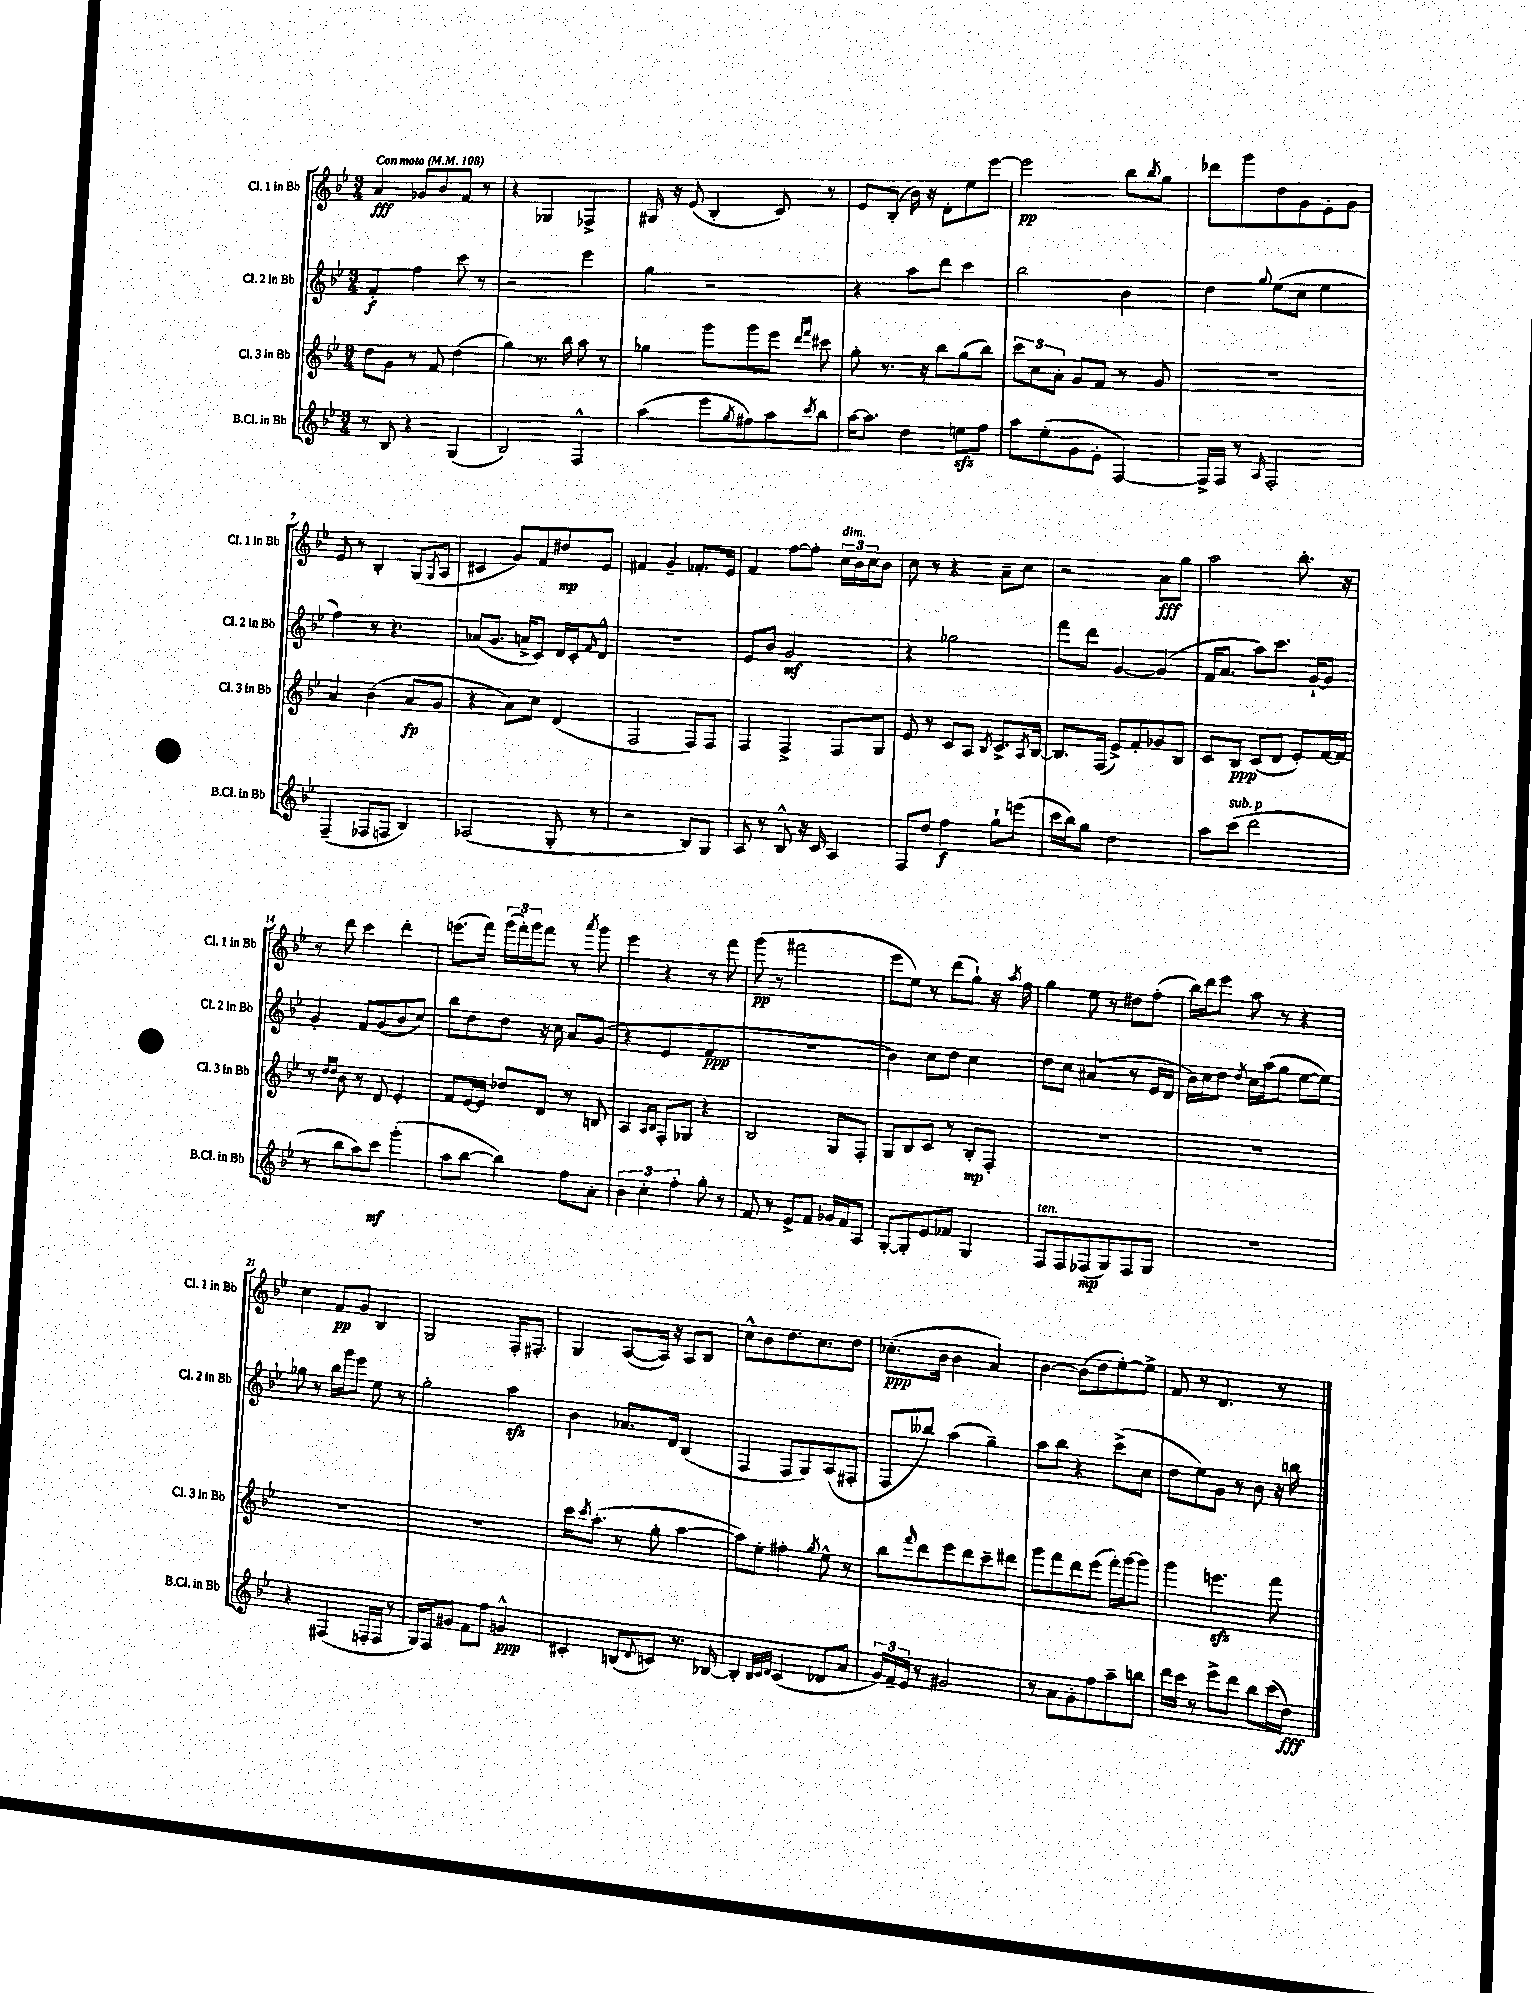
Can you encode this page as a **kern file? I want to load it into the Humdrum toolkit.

**kern	**kern	**kern	**kern
*staff4	*staff3	*staff2	*staff1
*clefG2	*clefG2	*clefG2	*clefG2
*k[b-e-]	*k[b-e-]	*k[b-e-]	*k[b-e-]
*M3/4	*M3/4	*M3/4	*M3/4
*MM108	*MM108	*MM108	*MM108
8r	8dd	4f'	4a
8B-	8g	.	.
4r	8r	4ff	8g-
.	8f	.	8b-
(4G	(4dd	8ccc	8f
.	.	8r	8r
=	=	=	=
2B-)	4gg)	2r	4r
.	8.r	.	4G-
.	16bb-	.	.
4F^^	8aa	4eee-	4F-^
.	8r	.	.
=	=	=	=
(4aa	4gg-	4gg	16G#
.	.	.	16r
.	.	.	(8e-
8eee-	8ggg	2r	4B-'
8qgg	.	.	.
8ff#)	8ggg	.	.
8aa	8eee-	.	8c)
.	16qqddd	.	.
8qccc	16qqfff	.	.
8bb-	8ccc#	.	8r
=	=	=	=
[16aa	8gg'	4r	8e-
8.aa]	.	.	.
.	8.r	.	(8B-'
4dd	.	8aa	16b-)
.	16r	.	16r
.	8bb-	8ddd	8d'
8ee	(8gg	4ccc	8ee-
8ff	8bb-)	.	[8eee-
=	=	=	=
8aa	12ccc	2bb-	2eee-]
.	12cc	.	.
(8ee-'	.	.	.
.	12a'	.	.
8g	8g	.	.
8e-'	8f	.	.
[4F)	8r	4b-	8bb-
.	.	.	8qbb-
.	8g	.	8gg
=	=	=	=
16F^]	2.r	4dd	8ddd-
16F	.	.	.
8r	.	.	8ggg
16qqA	.	8qqgg	.
2F'	.	(8ee-	8dd
.	.	8cc	8g
.	.	4ee-	8e-'
.	.	.	8g
=	=	=	=
(4F~	4a	4ff)	8e-
.	.	.	8r
8F-	(4b-	8r	4B-'
8F	.	4.r	.
4B-)	8a	.	(8G
.	.	.	8qG
.	8g	.	8A
=	=	=	=
(2A-	4r	(8a-	4c#
.	.	8.g	.
.	8a)	.	8g)
.	.	16a^	.
.	8cc	8c)	8f
8G'	(4d	16d	8dd#
.	.	16c'	.
.	.	16qqf	.
8r	.	8d^^	8e-
=	=	=	=
2r	2F	2.r	4f#
.	.	.	4g~
8B-)	8F)	.	8.f-'
8G	8F	.	.
.	.	.	16e-
=	=	=	=
8A	4F	8e-	4f
8r	.	8b-	.
8B-^^	4F^	2g	[8ff
16r	.	.	8ff']
16c	.	.	.
4A	8F	.	24cc
.	.	.	24b-
.	.	.	24cc
.	8G	.	8b-
=	=	=	=
8F	8e-	4r	8cc
8dd	8r	.	8r
4ff	8c	2gg-	4r
.	8A	.	.
.	8qB-	.	.
8gg`	8.c^	.	8a~
(8eee	.	.	8cc
.	8qA	.	.
.	[16B-	.	.
=	=	=	=
16ccc	8.B-]	8fff	2r
16bb-)	.	.	.
8gg	.	8ddd	.
.	(16F	.	.
2dd	8e-^)	[4g	.
.	8f'	.	.
.	8g-	(4g]	8a
.	8B-	.	8gg
=	=	=	=
8aa	8c	16f	2aa
.	.	8.a	.
(8ccc	8B-	.	.
2ddd	(8c	8aa)	.
.	8d	8.ccc	.
.	8e-')	.	8.bb-'
.	.	[16g`	.
.	[16f	8g]	.
.	16f]	.	16r
=	=	=	=
8r	8r	4g'	8r
.	16qqdd	.	.
.	16qqdd	.	.
8bb-	8b-	.	8ddd
8aa)	8r	8f	4ccc
8ccc	8d	(8g	.
(4ggg'	4e-'	8b-	4ddd'
.	.	8cc)	.
=	=	=	=
8aa	8f	8bb-	(8.eee
[8bb-	[16e-	8dd	.
.	16e-]	.	16fff)
4bb-])	8dd-	8dd	(24ggg
.	.	.	24fff')
.	.	.	24ggg
.	8d	16r	8fff
.	.	16cc	.
8ff	8r	8a	8r
.	.	.	8qaaa
8a'	8B	(8g	8ggg
=	=	=	=
6b-	4A	4r	4eee-
6cc'	.	.	.
.	16qqA	.	.
.	16qqB-	.	.
.	8F'	4e-	4r
6ff'	.	.	.
.	8G-	.	.
8gg'	4r	4f	8r
8r	.	.	8fff
=	=	=	=
8f	2B-	2.r	(8ggg
8r	.	.	8r
8e-^	.	.	2fff#
8f	.	.	.
16g-	8G	.	.
16f	.	.	.
8A	8F'	.	.
=	=	=	=
[8G'	8G	4b-)	8eee-
8G']	8B-	.	8ee-)
8e-	8c	8cc	8r
8f-	8r	8dd	(8ddd
4G	8B-'	4cc	8gg`)
.	8F'	.	16r
.	.	.	8qaa
.	.	.	16ff
=	=	=	=
8F	2.r	8dd	4gg
8F	.	8cc	.
(8F-	.	(4a#	8ee-
8G)	.	.	8r
8F-	.	8r	8dd#
8G	.	16e-	(8ff'
.	.	16d	.
=	=	=	=
2.r	2.r	16b-)	16bb-)
.	.	16cc	16ddd
.	.	8dd	8eee-
.	.	8qdd	.
.	.	16cc	8aa
.	.	(16aa	.
.	.	8gg	8r
.	.	[8ee-	4r
.	.	8ee-])	.
=	=	=	=
4r	2.r	8gg-	4cc
.	.	8r	.
(4F#	.	16bb-	8f
.	.	16ggg	.
.	.	8eee-	8g
16F'	.	8ee-	4B-
16F	.	.	.
8r	.	8r	.
=	=	=	=
16G)	2.r	2gg'	2G
16F	.	.	.
8g#	.	.	.
8f	.	.	.
8ff	.	.	.
4g^^	.	4aa	16F'
.	.	.	8.F#'
=	=	=	=
4c#'	16ccc	4b-	4G
.	8qccc	.	.
.	(8.aa'	.	.
(8B	8r	8.a-	([8A
8qqd	.	.	.
8c)	8gg'	.	16A])
.	.	16d	16r
8.r	[4aa	(4B-	8A
.	.	.	8B-
[16B-	.	.	.
=	=	=	=
4B-']	8aa])	4F	8cc^^
.	8ee-'	.	8b-
32qqB-	.	.	.
32qqc	.	.	.
32qqd	.	.	.
(4c	4ff#'	8F	8.dd
.	.	8G)	.
.	.	.	8.cc
.	8qgg	.	.
8d-	8ee-^^	(8A	.
8a	8r	8F#'	8dd
=	=	=	=
24g)	8bb-	8F	(8.cc-'
24f~	.	.	.
24e-	.	.	.
.	16qqfff	.	.
8r	8ddd	8bb--)	.
.	.	.	16b-
2g#	8eee-	(4aa	4b-
.	8ddd	.	.
.	8ccc~	4gg~)	4a)
.	8ddd#	.	.
=	=	=	=
8r	8ggg	8aa	[4b-
8a	8fff	8bb-	.
8g'	8ddd	4r	(8b-]
8ff	(8eee-	.	8dd
8aa~	16fff')	(8ccc^	[8ee-')
.	[16ggg	.	.
8bb	8ggg]	8cc	8ee-^]
=	=	=	=
16ddd	4ggg	8dd	8f
16ccc	.	.	.
8r	.	8ee-)	8r
8eee-^	4.eee	8g	4.d
8ddd	.	8r	.
8bb-	.	8b-	.
(16ccc	8fff	16r	8r
16dd)	.	16bb	.
==	==	==	==
*-	*-	*-	*-
